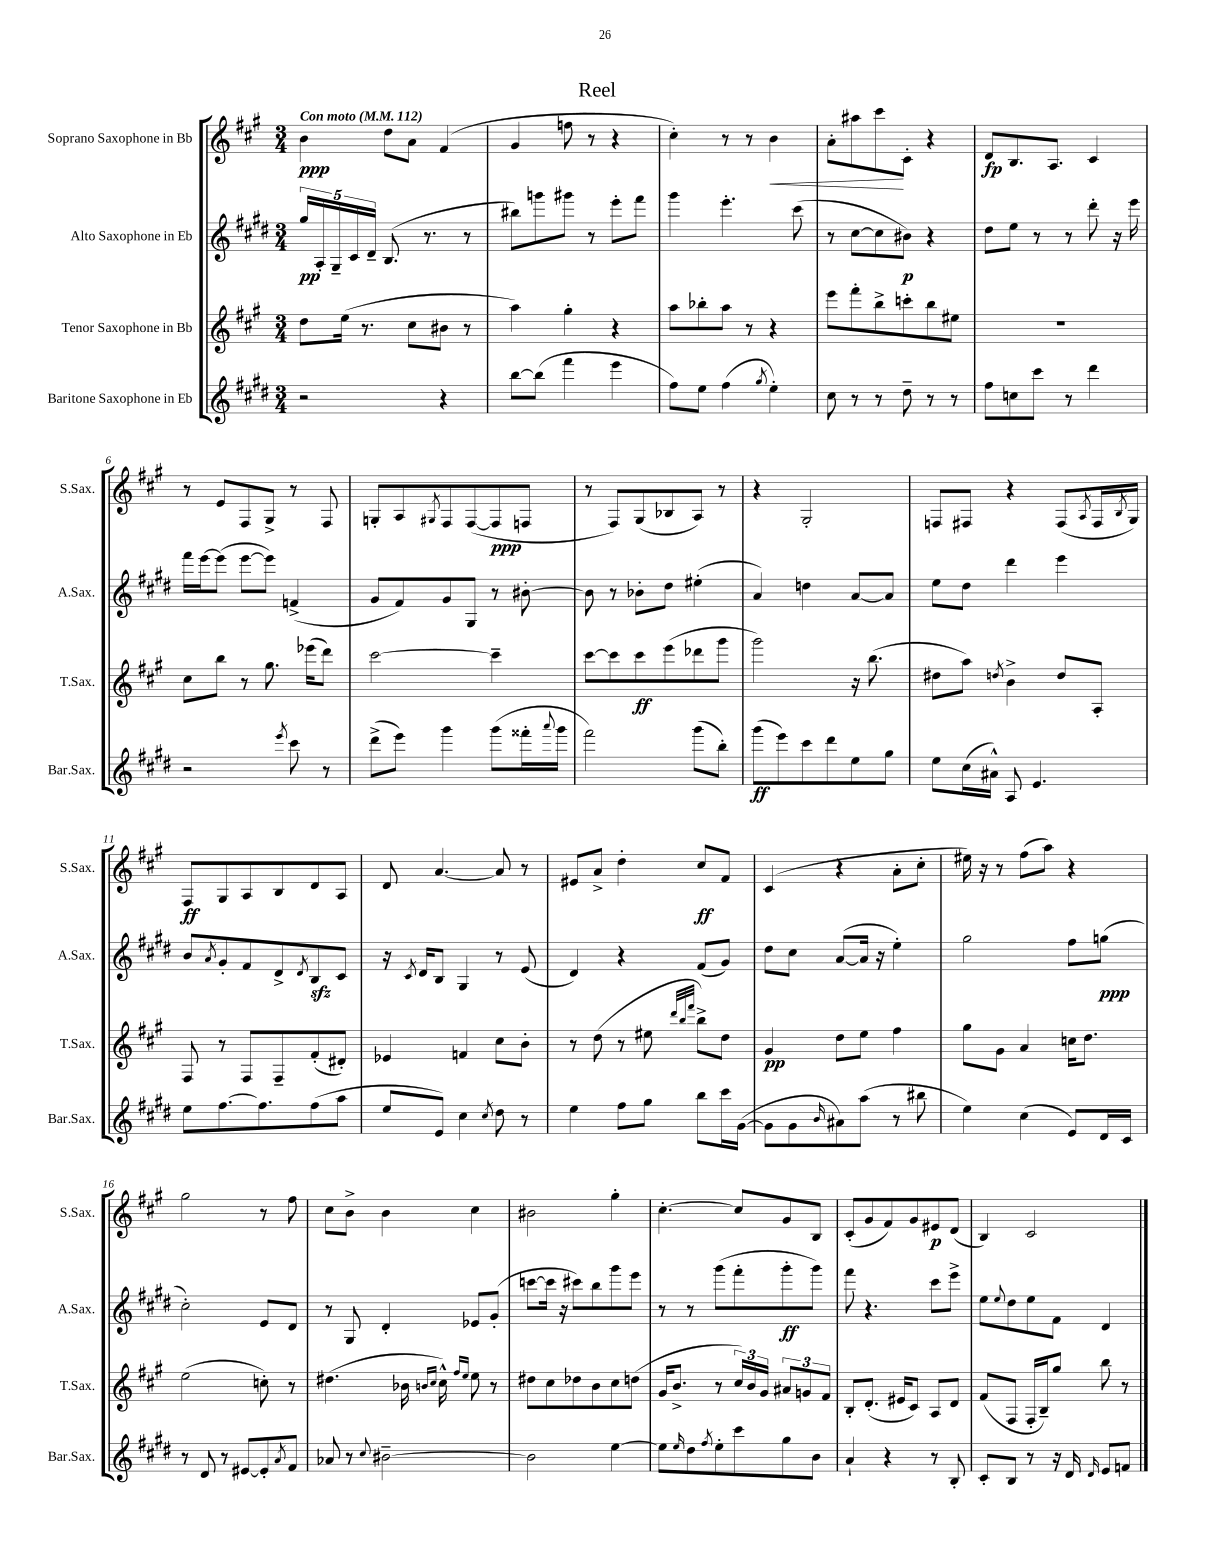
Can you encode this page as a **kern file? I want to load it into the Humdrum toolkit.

**kern	**dynam	**kern	**dynam	**kern	**dynam	**kern	**dynam
*part4	*part4	*part3	*part3	*part2	*part2	*part1	*part1
*staff4	*staff4	*staff3	*staff3	*staff2	*staff2	*staff1	*staff1
*I"Baritone Saxophone in Eb	*	*I"Tenor Saxophone in Bb	*	*I"Alto Saxophone in Eb	*	*I"Soprano Saxophone in Bb	*
*I'Bar.Sax.	*	*I'T.Sax.	*	*I'A.Sax.	*	*I'S.Sax.	*
*clefG2	*	*clefG2	*	*clefG2	*	*clefG2	*
*k[f#c#g#d#]	*	*k[f#c#g#]	*	*k[f#c#g#d#]	*	*k[f#c#g#]	*
*M3/4	*	*M3/4	*	*M3/4	*	*M3/4	*
*MM112	*	*MM112	*	*MM112	*	*MM112	*
=1	=1	=1	=1	=1	=1	=1	=1
!	!	!	!	!	!	!LO:TX:a:B:t=Con moto	!
2r	.	8dd\L	.	20gg#/LL	pp	4b\	ppp
.	.	.	.	20A'/	.	.	.
.	.	.	.	20G#~/	.	.	.
.	.	(16ee\Jk	.	.	.	.	.
.	.	.	.	20c#/	.	.	.
.	.	8.r	.	.	.	.	.
.	.	.	.	20d#~/JJ	.	.	.
.	.	.	.	(8.B/	.	8dd\L	.
.	.	8cc#\L	.	.	.	8a\J	.
.	.	.	.	8.r	.	.	.
4r	.	8b#X\J	.	.	.	(4f#/	.
.	.	8r	.	8r	.	.	.
=2	=2	=2	=2	=2	=2	=2	=2
[8bb\L	.	4aa\)	.	8bb#X\L)	.	4g#/	.
(8bb\J]	.	.	.	8gggn\	.	.	.
4fff#\	.	4gg#'\	.	8ggg#X\J	.	8ffn\	.
.	.	.	.	8r	.	8r	.
4eee\	.	4r	.	8eee'\L	.	4r	.
.	.	.	.	8fff#\J	.	.	.
=3	=3	=3	=3	=3	=3	=3	=3
8ff#\L)	.	8aa\L	.	4ggg#\	.	4cc#'\)	.
8ee\J	.	8bb-X'\	.	.	.	.	.
(4ff#\	.	8aa\J	.	4.eee'\	.	8r	.
.	.	8r	.	.	.	8r	.
8qgg#/	.	.	.	.	.	.	.
!	!	!	!	!	!	!	!LO:HP:b
4ee'\)	.	4r	.	.	.	4b\	<
.	.	.	.	(8ccc#\	.	.	.
=4	=4	=4	=4	=4	=4	=4	=4
8cc#\	.	8eee\L	.	8r	.	8a'\L	.
8r	.	8fff#'\	.	[8cc#\L	.	8aa#X\	.
8r	.	8bb^\	.	8cc#\]	.	8ccc#\	.
8dd#~\	.	8cccn'\	.	8b#X\J)	p	8c#'\J	[
8r	.	8bb\	.	4r	.	4r	.
8r	.	8ee#X\J	.	.	.	.	.
=5	=5	=5	=5	=5	=5	=5	=5
8ff#\L	.	2.r	.	8dd#\L	.	8d/L	fp
8ccn\	.	.	.	8ee\J	.	8.B/	.
8ccc#\J	.	.	.	8r	.	.	.
.	.	.	.	.	.	8.A/J	.
8r	.	.	.	8r	.	.	.
4ddd#\	.	.	.	8ddd#'\	.	4c#/	.
.	.	.	.	16r	.	.	.
.	.	.	.	16eee\	.	.	.
!!LO:LB:g=z
=6	=6	=6	=6	=6	=6	=6	=6
2r	.	8cc#\L	.	16fff#\LL	.	8r	.
.	.	.	.	[16eee\J	.	.	.
.	.	8bb\J	.	(8eee\J]	.	8e/L	.
.	.	8r	.	[8eee\L	.	8F#/	.
.	.	8.gg#\	.	8eee\J])	.	8G#^/J	.
8qeee/	.	.	.	.	.	.	.
8ccc#\	.	.	.	(4fn^/	.	8r	.
.	.	(16eee-X\KL	.	.	.	.	.
8r	.	8ddd\J)	.	.	.	8F#/	.
=7	=7	=7	=7	=7	=7	=7	=7
(8ddd#^\L	.	[2ccc#\	.	8g#/L	.	8Gn'/L	.
8eee\J)	.	.	.	8f#/)	.	8A/	.
.	.	.	.	.	.	8qG#X/	.
4ggg#\	.	.	.	8g#/	.	8F#/	.
.	.	.	.	8G#/J	.	([8F#/	.
(8ggg#\L	.	4ccc#~\]	.	8r	.	8F#/]	ppp
16fff##X'\L	.	.	.	[8b#X'\	.	8Fn/J	.
8qqaaa/	.	.	.	.	.	.	.
16ggg#\JJ	.	.	.	.	.	.	.
=8	=8	=8	=8	=8	=8	=8	=8
2fff#\)	.	[8ccc#\L	.	8b#\]	.	8r	.
.	.	8ccc#\]	.	8r	.	8F#/L)	.
.	.	8ccc#\	ff	8b-X'\L	.	(8G#/	.
.	.	(8eee\	.	8dd#\J	.	8B-X/	.
(8ggg#\L	.	8ddd-X\	.	(4ee#X'\	.	8A/J)	.
8bb'\J)	.	8ggg#\J	.	.	.	8r	.
=9	=9	=9	=9	=9	=9	=9	=9
(8ggg#\L	ff	2ggg#\)	.	4a/)	.	4r	.
8eee\)	.	.	.	.	.	.	.
8ccc#\	.	.	.	4ddn\	.	2G#'/	.
8ddd#\	.	.	.	.	.	.	.
8ee\	.	16r	.	[8a/L	.	.	.
.	.	(8.bb\	.	.	.	.	.
8gg#\J	.	.	.	8a/J]	.	.	.
=10	=10	=10	=10	=10	=10	=10	=10
8ee\L	.	8dd#X\L	.	8ee\L	.	8Fn/L	.
(16cc#\L	.	8aa\J)	.	8dd#\J	.	8F#X/J	.
16a#X^^\JJ)	.	.	.	.	.	.	.
.	.	8qddn/	.	.	.	.	.
8A/	.	4b^\	.	4ddd#\	.	4r	.
4.e/	.	.	.	.	.	.	.
.	.	8dd/L	.	4eee\	.	(8F#/L	.
.	.	.	.	.	.	8qA/	.
.	.	8A'/J	.	.	.	16F#/L	.
.	.	.	.	.	.	8qB/	.
.	.	.	.	.	.	16G#/JJ)	.
!!LO:LB:g=z
=11	=11	=11	=11	=11	=11	=11	=11
8ee\L	.	8F#/	.	8b/L	.	8F#/L	ff
.	.	.	.	8qa/	.	.	.
[8.ff#\	.	8r	.	8g#'/	.	8G#/	.
.	.	8F#/L	.	8f#/	.	8A/	.
8.ff#\]	.	.	.	.	.	.	.
.	.	8F#~/	.	8d#^/	.	8B/	.
.	.	.	.	8qd#/	.	.	.
(8ff#\	.	(8f#'/	.	8Bzz/	.	8d/	.
8aa\J	.	8d#X'/J)	.	8c#/J	.	8A/J	.
=12	=12	=12	=12	=12	=12	=12	=12
8ee/L	.	4e-X/	.	16r	.	8d/	.
.	.	.	.	8qc#/	.	.	.
.	.	.	.	16d#/KL	.	.	.
8e/J)	.	.	.	8B/J	.	[4.a/	.
4cc#\	.	4fn/	.	4G#/	.	.	.
8qcc#/	.	.	.	.	.	.	.
8dd#\	.	8cc#\L	.	8r	.	8a/]	.
8r	.	8b'\J	.	(8e/	.	8r	.
=13	=13	=13	=13	=13	=13	=13	=13
4ee\	.	8r	.	4d#/)	.	8e#X/L	.
.	.	(8dd\	.	.	.	8a^/J	.
8ff#\L	.	8r	.	4r	.	4dd'\	.
8gg#\J	.	8ee#X\	.	.	.	.	.
.	.	32qqddd/LLL	.	.	.	.	.
.	.	32qqbb/	.	.	.	.	.
.	.	32qqfff#/JJJ	.	.	.	.	.
8bb\L	.	8bb^\L)	.	(8f#/L	.	8cc#/L	ff
16ccc#\L	.	8dd\J	.	8g#/J)	.	8f#/J	.
([16g#\JJ	.	.	.	.	.	.	.
=14	=14	=14	=14	=14	=14	=14	=14
8g#\L]	.	4g#/	pp	8dd#\L	.	(4c#/	.
8g#\	.	.	.	8cc#\J	.	.	.
16qqb/	.	.	.	.	.	.	.
8a#X\)	.	8dd\L	.	([8a/L	.	4r	.
(8aa\J	.	8ee\J	.	16a/Jk]	.	.	.
.	.	.	.	16r	.	.	.
8r	.	4ff#\	.	4ee'\)	.	8a'\L	.
8bb#X\	.	.	.	.	.	8cc#'\J	.
=15	=15	=15	=15	=15	=15	=15	=15
4ee\)	.	8gg#\L	.	2gg#\	.	16ee#X\)	.
.	.	.	.	.	.	16r	.
.	.	8g#\J	.	.	.	8r	.
(4cc#\	.	4a/	.	.	.	(8ff#\L	.
.	.	.	.	.	.	8aa\J)	.
8e/L)	.	16ccn\KL	.	8ff#\L	.	4r	.
.	.	8.dd\J	.	.	.	.	.
16d#/L	.	.	.	(8ggn\J	ppp	.	.
16c#/JJ	.	.	.	.	.	.	.
!!LO:LB:g=z
=16	=16	=16	=16	=16	=16	=16	=16
8r	.	(2ee\	.	2cc#'\)	.	2gg#\	.
8d#/	.	.	.	.	.	.	.
8r	.	.	.	.	.	.	.
[8e#X/L	.	.	.	.	.	.	.
8e#'/]	.	8ccn'\)	.	8e/L	.	8r	.
8qa/	.	.	.	.	.	.	.
8f#/J	.	8r	.	8d#/J	.	8ff#\	.
=17	=17	=17	=17	=17	=17	=17	=17
8a-X/	.	(4.dd#X\	.	8r	.	8cc#\L	.
8r	.	.	.	8G#/	.	8b^\J	.
8qqcc#/	.	.	.	.	.	.	.
[2b#X~\	.	.	.	4d#'/	.	4b\	.
.	.	16b-X\	.	.	.	.	.
.	.	16qqbn/LL	.	.	.	.	.
.	.	16qqcc#/JJ	.	.	.	.	.
.	.	16cc#^^\)	.	.	.	.	.
.	.	16qqff#/LL	.	.	.	.	.
.	.	16qqee/JJ	.	.	.	.	.
.	.	8ee\	.	8e-X/L	.	4cc#\	.
.	.	8r	.	(8g#'/J	.	.	.
=18	=18	=18	=18	=18	=18	=18	=18
2b#\]	.	8dd#X\L	.	[8cccn\L	.	2b#X\	.
.	.	8cc#\	.	16ccc\Jk]	.	.	.
.	.	.	.	16r	.	.	.
.	.	8dd-X\	.	8ccc#X\L)	.	.	.
.	.	8b\	.	8bb\	.	.	.
[4ee\	.	8cc#\	.	8ggg#\	.	4gg#'\	.
.	.	(8ddn\J	.	8eee\J	.	.	.
=19	=19	=19	=19	=19	=19	=19	=19
8ee\L]	.	16g#/KL	.	8r	.	[4.cc#'\	.
.	.	8.b^/J	.	.	.	.	.
16qqee/	.	.	.	.	.	.	.
8dd#\	.	.	.	8r	.	.	.
8qff#/	.	.	.	.	.	.	.
8ee'\	.	8r	.	(8ggg#\L	.	.	.
8ccc#\	.	24cc#/LL)	.	8fff#'\	.	8cc#/L]	.
.	.	24b/	.	.	.	.	.
.	.	24g#/JJ	.	.	.	.	.
8gg#\	.	12a#X/L	.	8ggg#'\	ff	8g#/	.
.	.	12gn/	.	.	.	.	.
8b\J	.	.	.	8ggg#\J)	.	8B/J	.
.	.	12f#/J	.	.	.	.	.
=20	=20	=20	=20	=20	=20	=20	=20
4a`/	.	8B'/L	.	8fff#\	.	(8c#'/L	.
.	.	(8.d'/J	.	4.r	.	8g#/	.
4r	.	.	.	.	.	8f#/)	.
.	.	16e#X/KL	.	.	.	.	.
.	.	8c#/J)	.	.	.	8g#/	.
8r	.	8A/L	.	8ccc#\L	.	8e#X/	p
8B'/	.	8d/J	.	8eee^\J	.	(8d/J	.
=21	=21	=21	=21	=21	=21	=21	=21
8c#'/L	.	(8f#/L	.	8ee\L	.	4B/)	.
.	.	.	.	8qqee/	.	.	.
8B/J	.	8F#/J	.	8dd#\	.	.	.
8r	.	16F#'/LL	.	8ee\	.	2c#/	.
.	.	16B~/J)	.	.	.	.	.
16r	.	8gg#/J	.	8f#\J	.	.	.
16d#/	.	.	.	.	.	.	.
16qqd#/	.	.	.	.	.	.	.
8e/L	.	8bb\	.	4d#/	.	.	.
8fn/J	.	8r	.	.	.	.	.
==	==	==	==	==	==	==	==
*-	*-	*-	*-	*-	*-	*-	*-
